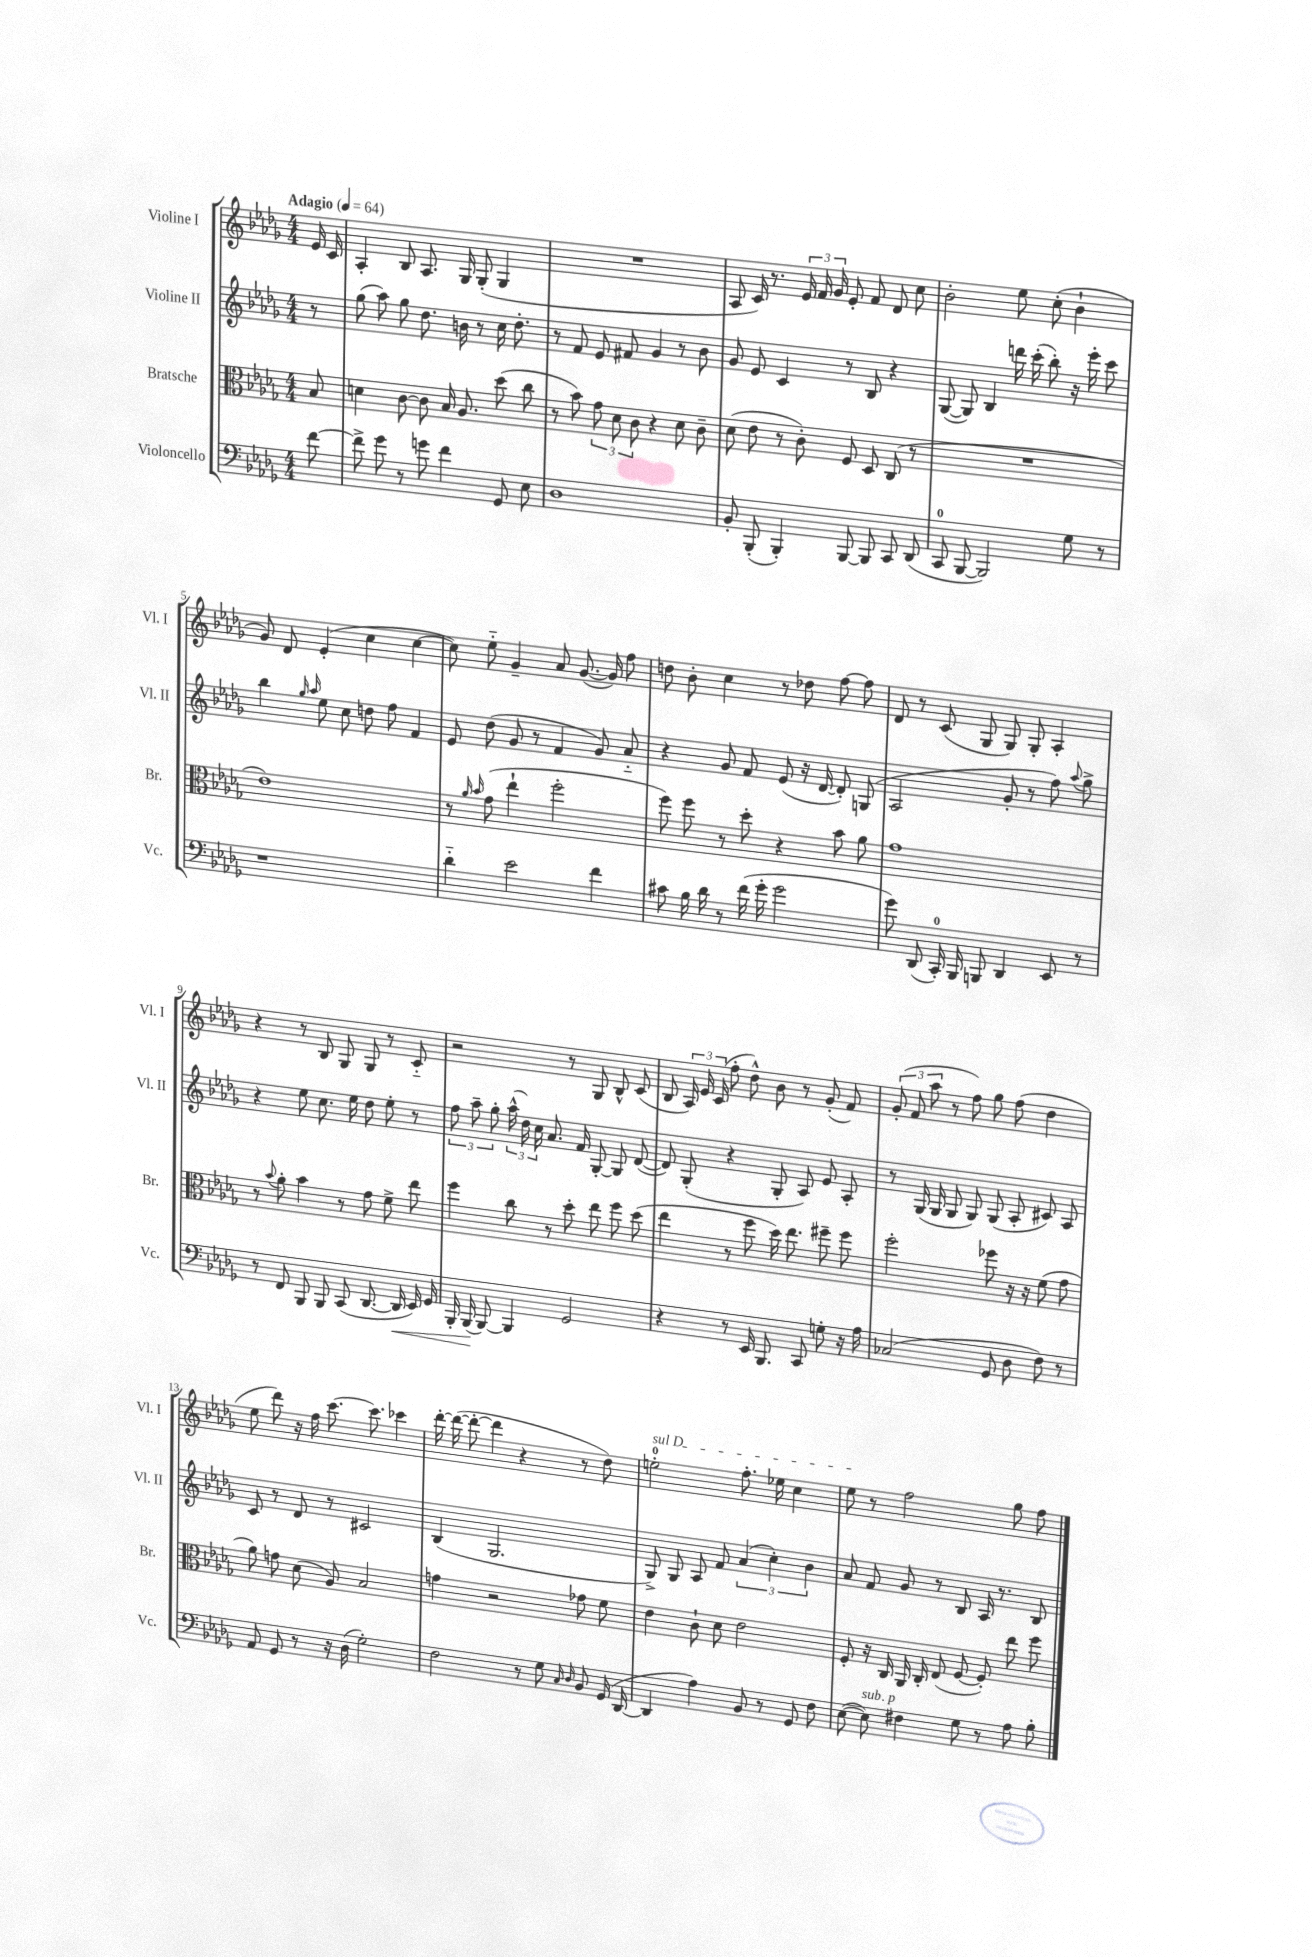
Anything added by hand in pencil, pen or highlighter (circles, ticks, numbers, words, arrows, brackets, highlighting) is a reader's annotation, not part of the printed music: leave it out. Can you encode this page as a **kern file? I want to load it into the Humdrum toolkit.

**kern	**kern	**kern	**kern
*staff4	*staff3	*staff2	*staff1
*clefF4	*clefC3	*clefG2	*clefG2
*k[b-e-a-d-g-]	*k[b-e-a-d-g-]	*k[b-e-a-d-g-]	*k[b-e-a-d-g-]
*M4/4	*M4/4	*M4/4	*M4/4
*MM64	*MM64	*MM64	*MM64
[8f\	8B-/	8r	16e-/
.	.	.	16c/
=	=	=	=
8f^\]	4d\	(8gg-\	4A-'/
8g-\	.	8aa-\)	.
8r	[8c\	8gg-\	8B-/
8g\	8c\]	8.dd-\	8.A-/
4f\	16B-/	.	.
.	8.A-/	16b\	16G-/
.	.	8r	(8G-'/
8GG-/	(8dd-\	16cc\	4G-/
.	.	8.dd-'\	.
8E-\	8cc\	.	.
=	=	=	=
1D-	8r	8r	1r
.	8b-\)	8f/	.
.	12g-\	8e-/	.
.	12d-\	.	.
.	.	8f#/	.
.	12c\	.	.
.	4r	4g-/	.
.	8d-\	8r	.
.	8c~\	8b-\	.
=	=	=	=
8BB-'/	(8d-\	8g-/	8A-/
(8BBB-'/	8e-\	8e-/	16c/)
.	.	.	8.r
4BBB-'/)	8r	4c/	.
.	8c'\)	.	24e-/
.	.	.	24f/
.	.	.	24g-/
[8BBB-/	8F/	8r	8e-'/
8BBB-/]	8D-/	8B-/	8f/
8CC/	(8C/	4r	8d-/
(8DD-/	8r	.	8cc\
=	=	=	=
8CC/	1r	([8G-/	2b-'\
[8BBB-/	.	8G-/])	.
2BBB-/])	.	4B-/	.
.	.	16ddd\	8ee-\
.	.	(16ccc'\	.
.	.	8bb-'\)	(8cc'\
8G-\	.	16r	4b-`\
.	.	16eee-'\	.
8r	.	8ccc\	.
=	=	=	=
1r	1e-)	4bb-\	8g-/)
.	.	.	8d-/
.	.	16qqgg-/	.
.	.	16qqaa-/	.
.	.	8ee-\	(4e-'/
.	.	8cc\	.
.	.	8dd\	4cc\
.	.	8ff\	.
.	.	4f/	[4cc\
=	=	=	=
4d-'~\	8r	8e-/	8cc\])
.	16qqa-/	.	.
.	16qqb-/	.	.
.	(8g-\	(8dd-\	8ee-'~\
2e-\	4ee-`\	8g-/	4g-~/
.	.	8r	.
.	2ff'\	4f/	8a-/
.	.	.	([8.g-/
4f\	.	8g-/)	.
.	.	.	16g-/])
.	.	8a-'~/	8ff\
=	=	=	=
8c#\	8ff\)	4r	8dd\
16B-\	8ff\	.	8b-'\
16d-\	.	.	.
8r	8r	8g-/	4cc\
(16f\	8dd-'\	8f/	.
16g-'\	.	.	.
2g-\	4r	(8e-/	8r
.	.	16r	8dd-\
.	.	[16d-/	.
.	8b-\	8d-'/])	[8ff\
.	8a-\	(8G/	8ff\]
=	=	=	=
8g-\)	1g-	2A-/	8d-/
(8DD-/	.	.	8r
16CC'/)	.	.	(8c/
16BBB-/	.	.	.
8BBB/	.	.	8G-/
4DD-/	.	8g-'/	8G-/)
.	.	8r	8G-'/
8EE-/	.	8ff\)	4A-'/
.	.	8qqaa-/	.
8r	.	8gg-^\	.
=	=	=	=
8r	8r	4r	4r
.	8qqb-/	.	.
8FF/	8a-'\	.	.
8BBB-/	4b-\	8ee-\	8r
8BBB-/	.	8.cc\	8B-/
(8CC/	8r	.	8G-/
.	.	16ee-\	.
[8.DD-/	8g-\	8dd-\	8G-/
.	8f^\	8ee-'\	8r
16DD-/]	.	.	.
16EE-/)	8ee-\	8r	8c'~/
16GG-/	.	.	.
=	=	=	=
16BBB-'/	4ff\	12ff\	2r
(16BBB-/	.	.	.
.	.	12aa-~\	.
[8BBB-/)	.	.	.
.	.	12gg-'\	.
4BBB-/]	8cc\	(24aa-^^\	.
.	.	24dd-\)	.
.	.	24cc\	.
.	8r	8.a-/	.
2GG-/	8dd-'\	.	8r
.	.	16f/	.
.	8ee-\	[8G-'/	8G-/
.	8ff\	8G-/]	8B-^^/
.	(8dd-\	([8d-/	(8c/
=	=	=	=
4r	4ee-\	8d-/])	8B-/
.	.	(8G-'/	24A-/)
.	.	.	24e-/
.	.	.	(24c/
8r	8r	4r	8ff'\
16EE-/	8ff\	.	8dd-^^\)
8.BBB-/	.	.	.
.	16dd-\)	8G-'/	8b-\
.	8.ee-\	.	.
8CC/	.	8A-/)	8r
8G'\	8ff#~\	8e-/	(8g-'/
16r	8ff#\	8A-'/	8f/)
16A-\	.	.	.
=	=	=	=
(2C-/	2ff'\	8r	(12g-'/
.	.	.	12f/
.	.	(16G-/	.
.	.	.	12aa-\
.	.	16G-/	.
.	.	8G-/	8r
.	.	8G-/)	8ff\)
8GG-/	8ff-\	(8G-/	8gg-\
8D-\	16r	8A-'/	(8ff\
.	16r	.	.
8F\)	(8f\	8c#/)	4dd-\
8r	8g-\	8A-/	.
=	=	=	=
8AA-/	8a-\)	8c/	8ee-\
8GG-/	8g\	8r	8ddd-\)
8r	(8d-\	8d-/	16r
.	.	.	16ff\
16r	8A-/)	8r	[8.ccc\
(16D-\	.	.	.
2G-'\)	2B-/	2c#/	.
.	.	.	8.ccc\]
.	.	.	4ccc-\
=	=	=	=
2F\	4g\	(4B-/	[16ddd-'\
.	.	.	(16ddd-\_
.	.	.	8ddd-'\_
.	2r	2.G-/	4ddd-\]
8r	.	.	4r
8G-\	.	.	.
16qqC/	.	.	.
16qqD-/	.	.	.
8BB-/	8g-\	.	8r
(16GG-/	8f\	.	8dd-\)
[16DD-/	.	.	.
=	=	=	=
4DD-/]	4e-\	8G-^/)	2ee'\
.	.	8G-/	.
4A-\)	8c`\	8A-/	.
.	8d-\	8f/	.
8BB-/	2e-\	(6a-/	8.ff'\
8r	.	.	.
.	.	6cc'\)	.
.	.	.	16ee-\
8GG-/	.	.	4cc\
.	.	6b-\	.
8F\	.	.	.
=	=	=	=
([8E-\	8F'/	8a-/	8ee-\
8E-\])	16r	8f/	8r
.	16C/	.	.
4F#\	16AA-/	8g-/	2ff\
.	16C'/	.	.
.	(8E-/	8r	.
8G-\	[8F/	8B-/	.
8r	8F'/])	16A-/	.
.	.	8.r	.
8A-\	8ee-\	.	8gg-\
8B-'\	8ff\	8B-/	8ff\
==	==	==	==
*-	*-	*-	*-
